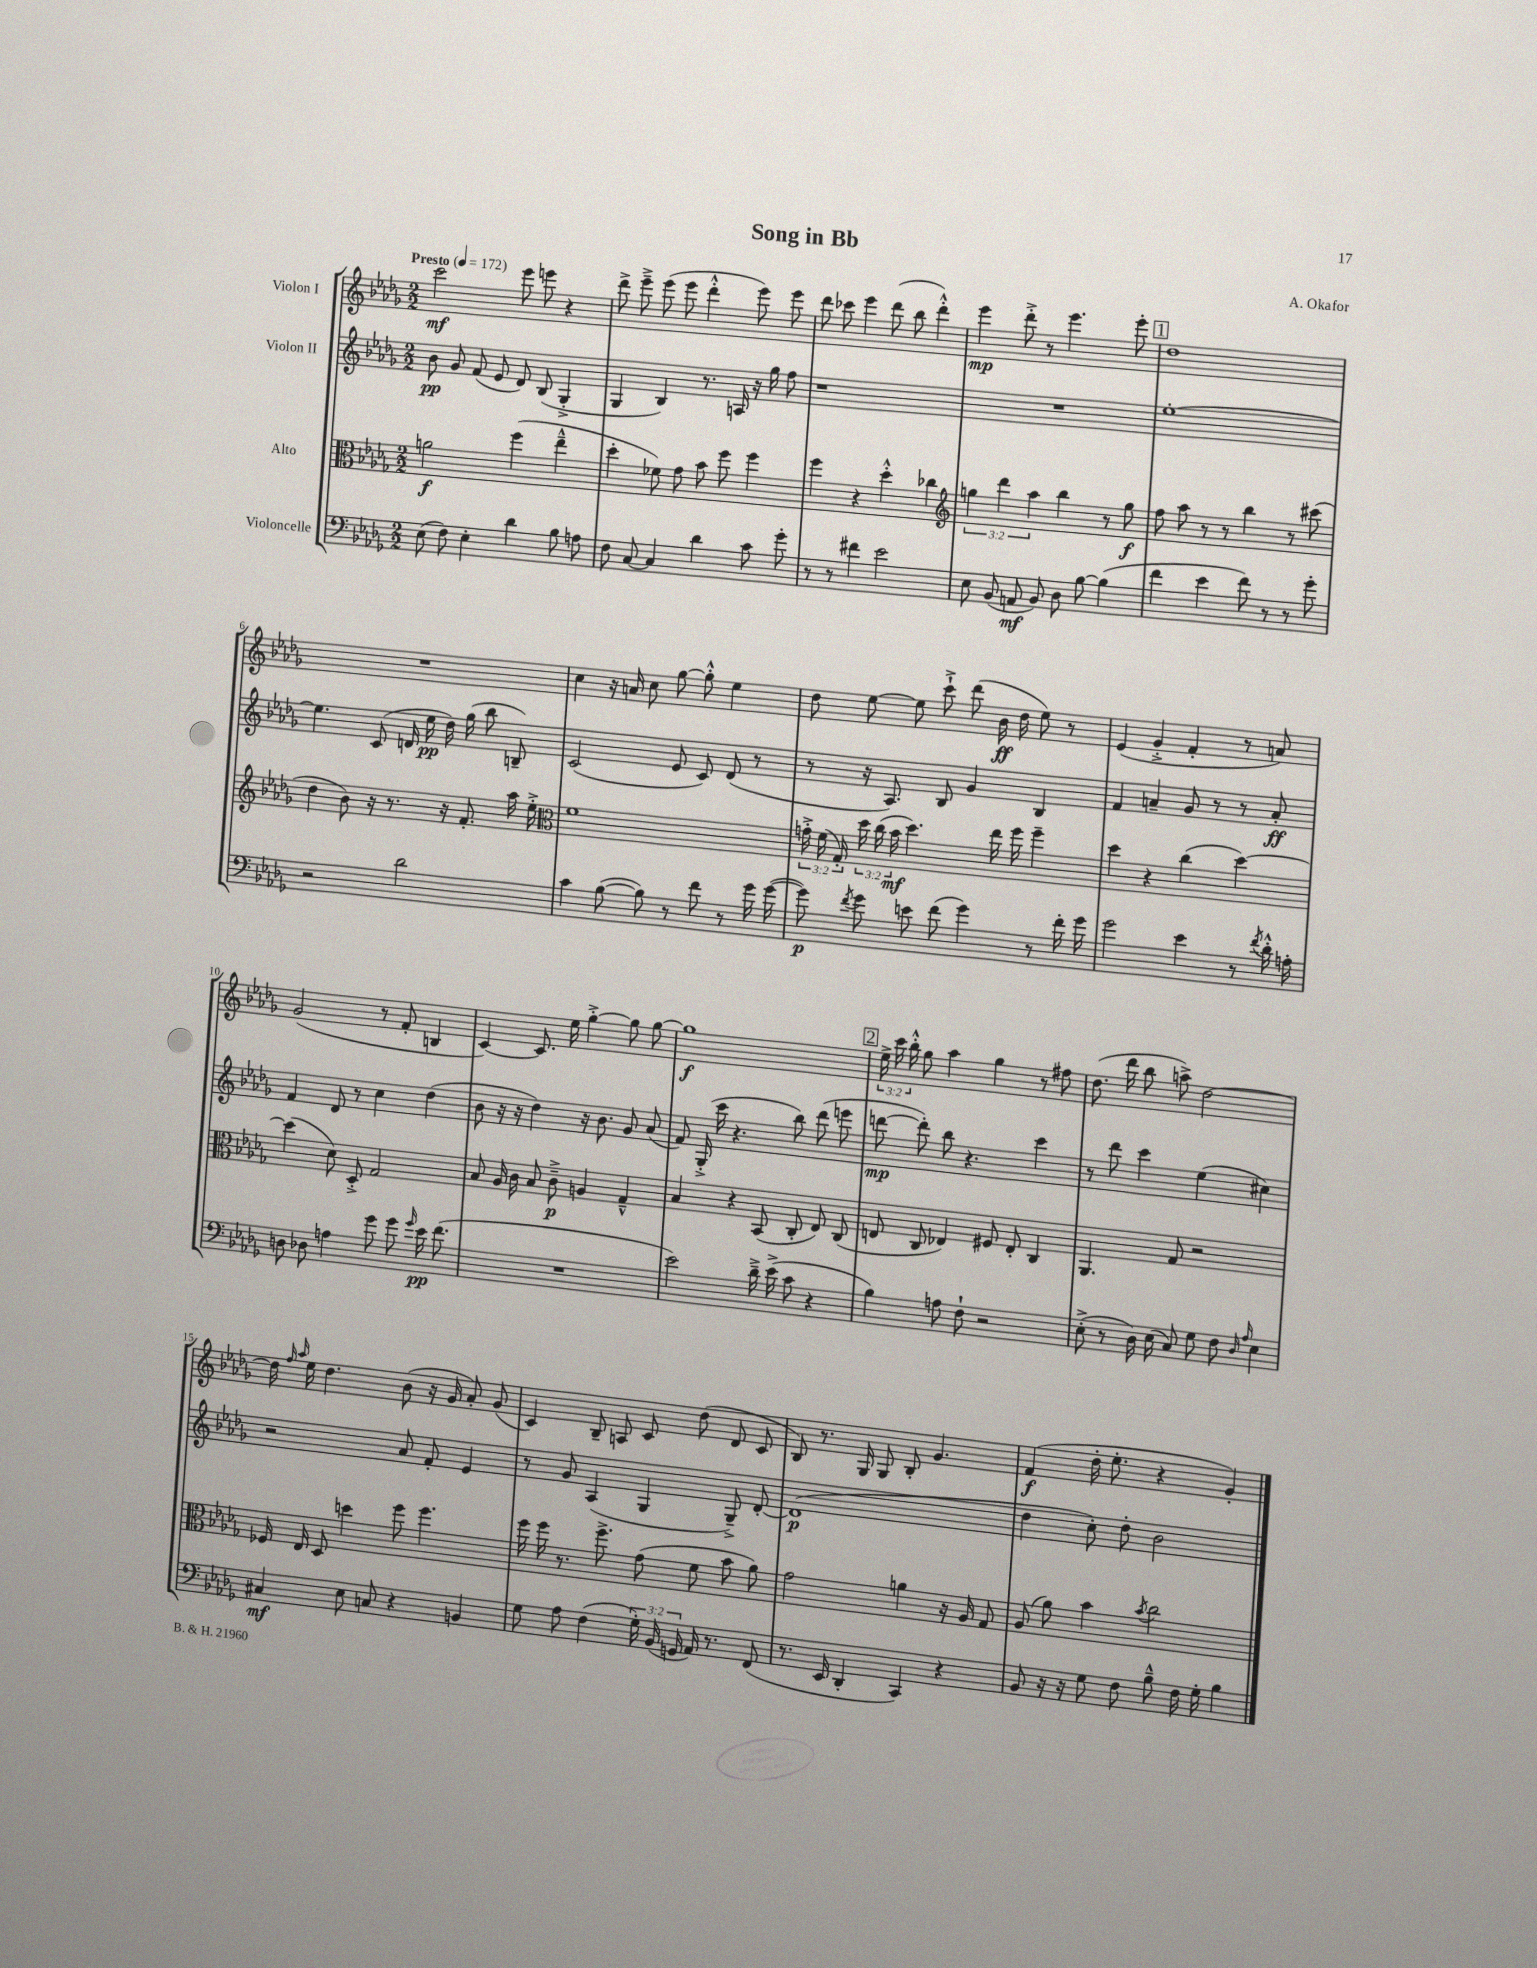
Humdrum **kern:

**kern	**kern	**kern	**kern
*staff4	*staff3	*staff2	*staff1
*clefF4	*clefC3	*clefG2	*clefG2
*k[b-e-a-d-g-]	*k[b-e-a-d-g-]	*k[b-e-a-d-g-]	*k[b-e-a-d-g-]
*M2/2	*M2/2	*M2/2	*M2/2
*MM172	*MM172	*MM172	*MM172
(8E-	2a	8b-	2ccc
8F)	.	8g-	.
4E-'	.	(8f	.
.	.	8e-	.
4d-	(4ff	8d-)	8eee-
.	.	(8B-	8eee
8B-	4ee-~^^	4G-'^	4r
8A	.	.	.
=	=	=	=
8F	4dd-'	4G-	8ddd-^
[8C	.	.	8eee-~^
4C]	8f-)	4B-)	(8eee-
.	8g-	.	8eee-
4d-	8b-	8.r	4ddd-'^^
.	8ff	.	.
.	.	16A	.
8c	4ff	16r	8eee-)
.	.	16gg-	.
8g-'	.	8ff	8eee-
=	=	=	=
8r	4ff	1r	8ddd-
8r	.	.	8ccc-
4f#	4r	.	4eee-
2e-	4dd-'^^	.	(8ddd-
.	.	.	8bb-
.	4cc-	.	4ddd-'^^)
=	=	=	=
*	*clefG2	*	*
8E-	6gg	1r	4eee-
(8BB-	.	.	.
.	6ddd-	.	.
8AA	.	.	8ddd-'^
.	6aa-	.	.
8BB-)	.	.	8r
8D-	4bb-	.	4.eee-
[8B-	.	.	.
(4B-]	8r	.	.
.	8gg	.	8eee-'
=	=	=	=
4f	8ff	[1ee-'	1dd-
.	8aa-	.	.
4e-	8r	.	.
.	8r	.	.
8f)	4bb-	.	.
8r	.	.	.
8r	8r	.	.
8g-'	(8ccc#	.	.
=	=	=	=
2r	4dd-	4.ee-]	1r
.	8b-)	.	.
.	16r	(8c	.
.	8.r	.	.
2d-	.	16d	.
.	.	16ee-	.
.	16r	16dd-)	.
.	8.f'	(16gg-	.
.	.	8bb-	.
.	16aa-	8B~)	.
.	16ee-'^	.	.
=	=	=	=
*	*clefC3	*	*
4c	1f	(2c	4cc
([8B-	.	.	16r
.	.	.	16a
8B-])	.	.	8cc
8r	.	8e-	[8gg-
8f	.	8c)	8gg-'^^]
8r	.	(8d-	4ee-
16g-	.	8r	.
([16g-	.	.	.
=	=	=	=
8g-])	24g'^	8r	8dd-
.	(24f	.	.
.	24G-')	.	.
8qf	.	.	.
8g-	24dd-	16r	[8ee-
.	(24cc	.	.
.	.	8.A-)	.
.	24b-	.	.
8e	4.dd-)	.	8ee-]
(8f	.	8B-	8ccc`^
4g-)	.	4g-	(8ddd-
.	16ee-	.	16b-
.	16ff	.	16dd-
8r	4ff~	4B-	8ee-)
16f'	.	.	8r
16g-	.	.	.
=	=	=	=
2g-	4dd-	4f	(4e-
.	4r	4a~	4g-'^
4e-	(4cc	8g-	4f'
.	.	8r	.
8r	[4dd-)	8r	8r
8qf	.	.	.
16d-'^^	.	8a'	8a)
16A'	.	.	.
=	=	=	=
8D	(4dd-]	4f	(2g-
8D-	.	.	.
4A	8d-)	8d-	.
.	8D-'^	8r	.
8g-	2G-	4cc	8r
8g-	.	.	8f'
16qqg-	.	.	.
16e-	.	(4dd-	4B
(8.f	.	.	.
=	=	=	=
1r	8B-	8b-	[4c)
.	16A-	16r	.
.	16c	16r	.
.	8B-	4dd-)	8.c]
.	8c~^	.	.
.	.	.	16ee-
.	4A	16r	[4gg-'^
.	.	8.b-	.
.	4G-~^^	8g-	8gg-]
.	.	(8a-	[8gg-
=	=	=	=
2e-)	4B-	8f)	1gg-]
.	.	(16G-'^	.
.	.	16ccc	.
.	4r	4.r	.
16d-~^	(8BB-	.	.
(16e-^	.	.	.
8c	8C'	8bb-)	.
4r	8E-)	(8ddd-	.
.	(8C	8eee	.
=	=	=	=
4B-)	8E	[8ddd	24ee-^
.	.	.	24ccc
.	.	.	24bb-'^^
.	8C	8ddd'])	8gg-
8A	4E-)	8bb-	4aa-
8F`	.	4.r	.
2r	8F#	.	4gg-
.	8E-'	.	.
.	4C	4ccc	8r
.	.	.	8ff#
=	=	=	=
(8E-'^	4.AA-	8r	(8.dd-
8r	.	8ddd-	.
.	.	.	16ddd-
16D-)	.	4ccc	8bb-
(16E-	.	.	.
8C)	8G-	.	8aa^)
8G-	2r	(4ee-	[2dd-
8F	.	.	.
16qqD-	.	.	.
16qqA-	.	.	.
4E-	.	4cc#)	.
=	=	=	=
4C#	16F-	2r	16dd-]
.	.	.	16qqff
.	.	.	16qqaa-
.	16E-	.	16ee-
.	8D-	.	4.dd-
8E-	4dd	.	.
8C	.	.	.
4r	8ff	8a-	(8b-
.	4.ff	8f'	16r
.	.	.	16g-
4BB	.	4e-	8a-')
.	.	.	(8g-
=	=	=	=
8G-	16ff	8r	4c)
.	16ff	.	.
8A-	8.r	8g-	.
(4F	.	(4A-	8B-~
.	8.ff^	.	.
.	.	.	8A
24G-')	(8g-	4G-	8c
(24BB-	.	.	.
24GG	.	.	.
16AA-)	8f	.	(8dd-
8.r	.	.	.
.	8b-	8G-~^)	8d-
(8FF	8a-)	[8d-'	8c
=	=	=	=
8.r	2g-	(1d-]	8B-)
.	.	.	8.r
16EE-	.	.	.
4DD-'	.	.	.
.	.	.	16G-
.	.	.	8G-
4CC)	4a	.	8B-'
.	.	.	4.g-
4r	16r	.	.
.	16A-	.	.
.	8G-	.	.
=	=	=	=
8BB-	(8A-	4dd-	(4f
16r	8a-)	.	.
16r	.	.	.
8G-	4b-	8cc')	16dd-'
.	.	.	8.ee-'
8F	.	8dd-'	.
.	8qb-	.	.
8B-~^^	2cc	2b-	4r
16F	.	.	.
16G-'	.	.	.
4B-	.	.	4g-')
==	==	==	==
*-	*-	*-	*-
